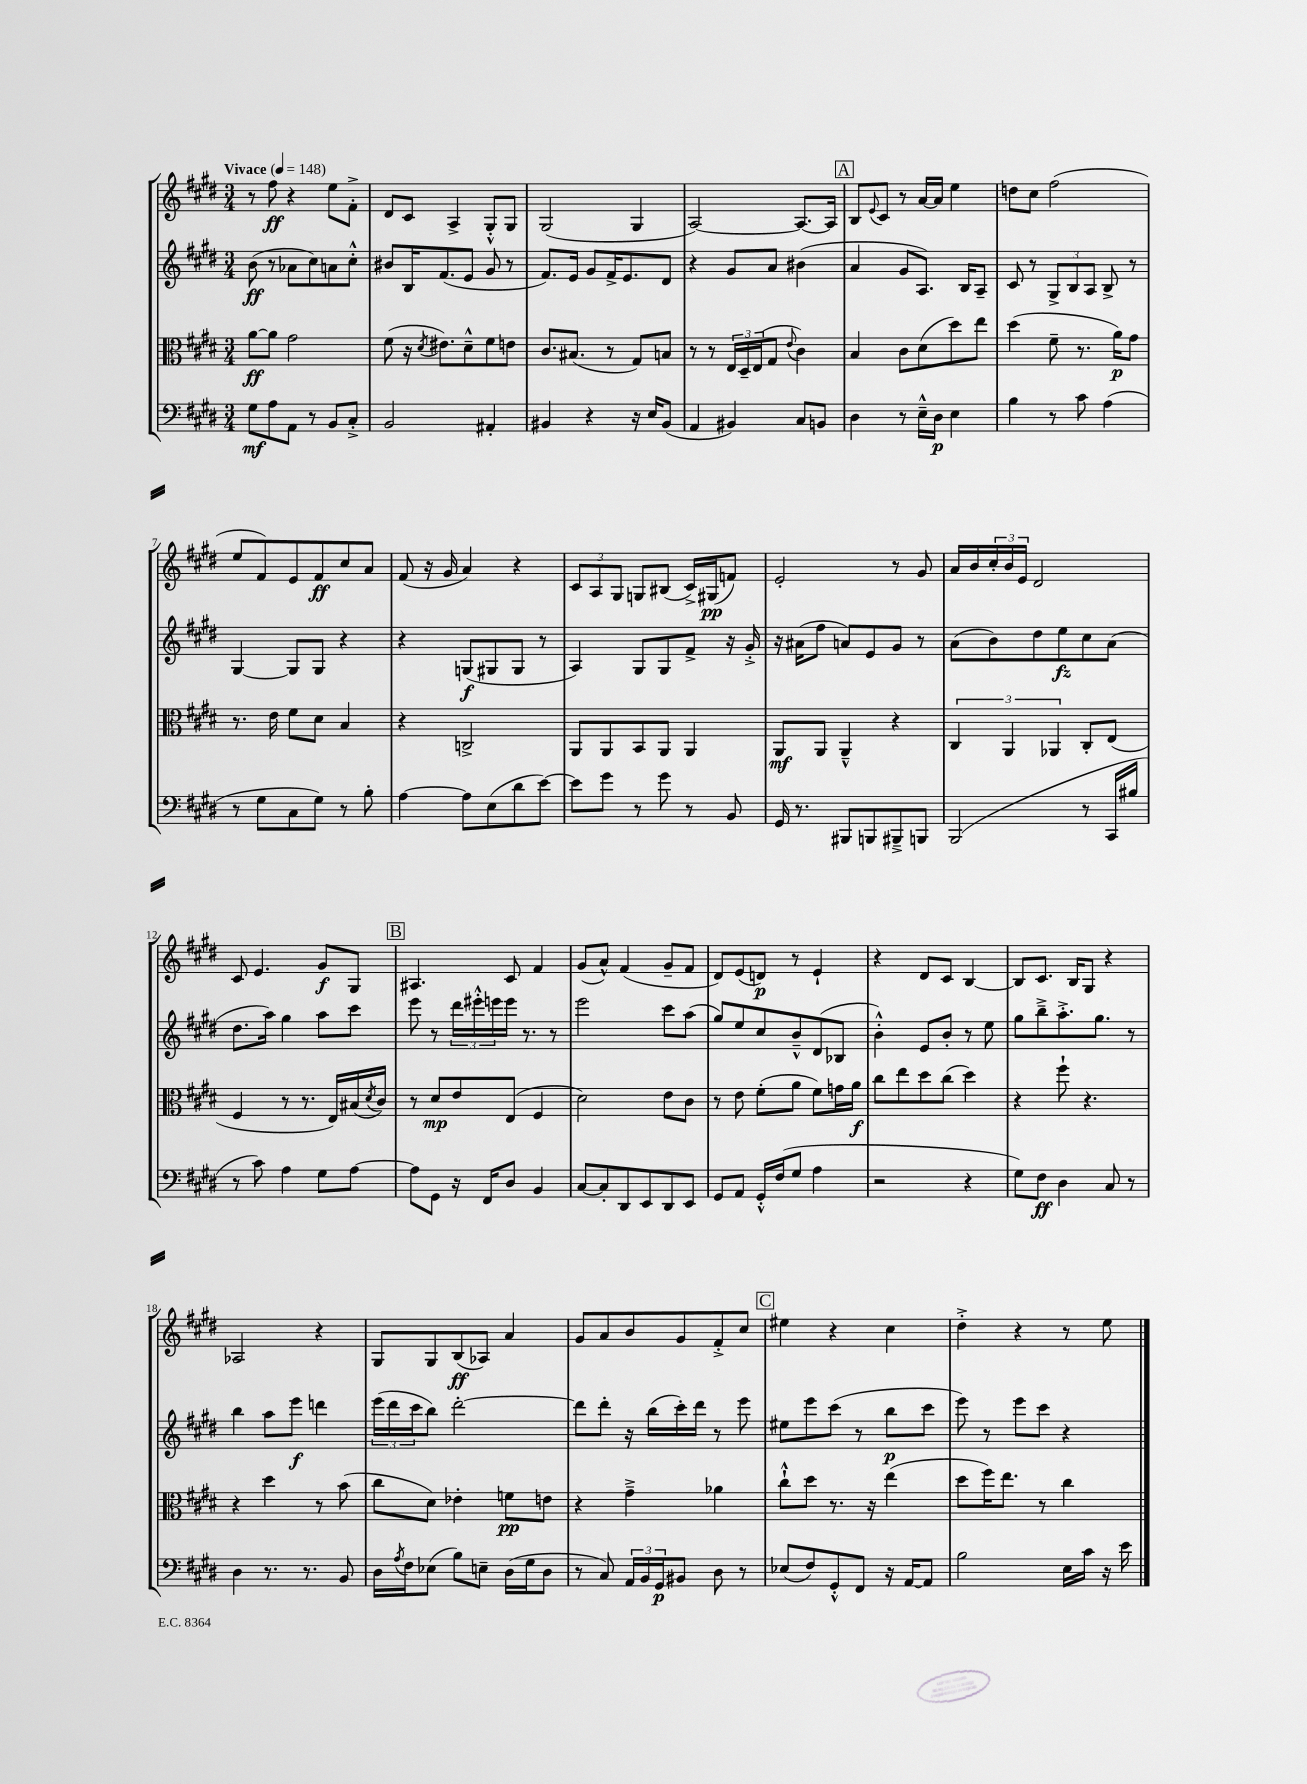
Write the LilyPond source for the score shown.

<<
\new StaffGroup <<
\new Staff = "s0" {
    \clef treble \key e \major \numericTimeSignature \time 3/4 \tempo "Vivace" 4 = 148
    r8 fis''8\ff r4 e''8 fis'8-.-> |
    dis'8 cis'8 a4-> gis8-.-^ gis8 |
    gis2( gis4 |
    a2~) a8.~ a16 |
    \mark \markup { \box "A" } b8 \appoggiatura { e'8 } cis'8 r8 a'16~ a'16 e''4 |
    d''8 cis''8 fis''2( |
    e''8 fis'8) e'8 fis'8\ff cis''8 a'8 |
    fis'8( r16 gis'16 a'4) r4 |
    \tuplet 3/2 { cis'8 a8 gis8 } g8 bis8( cis'16->) gis16\pp( f'8) |
    e'2-. r8 gis'8 |
    a'16 b'16 \tuplet 3/2 { cis''16-. b'16 e'16 } dis'2 |
    cis'8 e'4. gis'8\f gis8 |
    \mark \markup { \box "B" } ais4. cis'8 fis'4 |
    gis'8( a'8-^) fis'4( gis'8-- fis'8 |
    dis'8) e'8( d'8\p) r8 e'4-! |
    r4 dis'8 cis'8 b4~ |
    b8 cis'8. b16 gis8 r4 |
    aes2 r4 |
    gis8 gis8 b8\ff( aes8) a'4 |
    gis'8 a'8 b'8 gis'8 fis'8-.-> cis''8 |
    \mark \markup { \box "C" } eis''4 r4 cis''4 |
    dis''4-.-> r4 r8 e''8 \bar "|." |
}
\new Staff = "s1" {
    \clef treble \key e \major \numericTimeSignature \time 3/4
    b'8\ff( r8 aes'8 cis''8) a'8 cis''8-.-^ |
    bis'8 b16 fis'8.( e'8 gis'8 r8 |
    fis'8.) e'16 gis'8 fis'16-> e'8. dis'8 |
    r4 gis'8 a'8 bis'4( |
    \mark \markup { \box "A" } a'4 gis'8 a8.) b16 a8-- |
    cis'8 r8 \tuplet 3/2 { gis8-> b8 a8 } b8-> r8 |
    gis4~ gis8 gis8 r4 |
    r4 g8\f( gis8 gis8 r8 |
    a4) gis8 gis8 fis'8-> r16 gis'16-.-> |
    r16 ais'16( fis''8 a'8) e'8 gis'8 r8 |
    a'8( b'8) dis''8 e''8\fz cis''8 a'8( |
    dis''8. a''16) gis''4 a''8 cis'''8 |
    \mark \markup { \box "B" } e'''8 r8 \tuplet 3/2 { dis'''16 eis'''16-.-^ e'''16 } e'''16 r8. r8 |
    e'''2 cis'''8 a''8( |
    gis''8) e''8 cis''8 b'8---^ dis'8( bes8 |
    b'4-.-^) e'8 b'8-. r8 e''8 |
    gis''8 b''8---> a''8.-.-> gis''8. r8 |
    b''4 a''8 e'''8\f d'''4 |
    \tuplet 3/2 { e'''16( dis'''16 cis'''16 } b''8) dis'''2~-. |
    dis'''8 dis'''8-. r16 b''16( cis'''16-.) dis'''16 r8 e'''8 |
    \mark \markup { \box "C" } eis''8 e'''8 cis'''8( r8 b''8\p cis'''8 |
    e'''8) r8 e'''8 cis'''8 r4 \bar "|." |
}
\new Staff = "s2" {
    \clef alto \key e \major \numericTimeSignature \time 3/4
    a'8~\ff a'8 gis'2 |
    fis'8( r16 \acciaccatura { dis'8 } eis'8.) dis'8---^ fis'8 e'8 |
    cis'8. bis8.( r8 gis8) b8 |
    r8 r8 \tuplet 3/2 { e16 dis16-- e16( } gis8 \appoggiatura { e'8 } cis'4) |
    \mark \markup { \box "A" } b4 cis'8 dis'8( dis''8) e''8 |
    dis''4( fis'8-- r8. a'16\p) gis'8 |
    r8. e'16 fis'8 dis'8 b4 |
    r4 c2-> |
    a,8 a,8 b,8 a,8 a,4 |
    a,8\mf a,8 a,4---^ r4 |
    \tuplet 3/2 { cis4 a,4 aes,4 } cis8-. e8( |
    fis4 r8 r8. e16) bis16( \acciaccatura { dis'8 } cis'16) |
    \mark \markup { \box "B" } r8 dis'8\mp e'8 e8( fis4 |
    dis'2) e'8 cis'8 |
    r8 e'8 fis'8-.( a'8 fis'8) g'16 a'16\f |
    cis''8 e''8 dis''8 cis''8( dis''4) |
    r4 fis''8-! r4. |
    r4 dis''4 r8 b'8( |
    cis''8 dis'8) ees'4-. f'8\pp e'8 |
    r4 gis'4---> aes'4 |
    \mark \markup { \box "C" } cis''8-!-^ dis''8 r8. r16 e''4( |
    dis''8 fis''16) e''8. r8 cis''4 \bar "|." |
}
\new Staff = "s3" {
    \clef bass \key e \major \numericTimeSignature \time 3/4
    gis8\mf a8 a,8 r8 b,8 cis8-.-> |
    b,2 ais,4-. |
    bis,4 r4 r16 e16 bis,8( |
    a,4 bis,4) cis8 b,8 |
    \mark \markup { \box "A" } dis4 r8 e16---^ dis16\p e4 |
    b4 r8 cis'8 a4( |
    r8 gis8 cis8 gis8) r8 b8-. |
    a4~ a8 e8( dis'8 e'8~) |
    e'8 gis'8 r8 gis'8 r8 b,8 |
    gis,16 r8. bis,,8 b,,8 bis,,8---> b,,8 |
    b,,2( r8 cis,16 bis16 |
    r8 cis'8) a4 gis8 a8~ |
    \mark \markup { \box "B" } a8 gis,8 r16 fis,16 dis8 b,4 |
    cis8~ cis8-. dis,8 e,8 dis,8 e,8 |
    gis,8 a,8 gis,16-.-^ fis16( gis8 a4 |
    r2 r4 |
    gis8) fis8\ff dis4 cis8 r8 |
    dis4 r8. r8. b,8 |
    dis16 \acciaccatura { a8 } fis16 ees8( b8) e8-- dis16( gis16 dis8 |
    r8 cis8) \tuplet 3/2 { a,16 b,16 gis,16\p } bis,8 dis8 r8 |
    \mark \markup { \box "C" } ees8( fis8) gis,8-.-^ fis,8 r16 a,16~ a,8 |
    b2 e16 cis'16 r16 e'16 \bar "|." |
}
>>
>>
